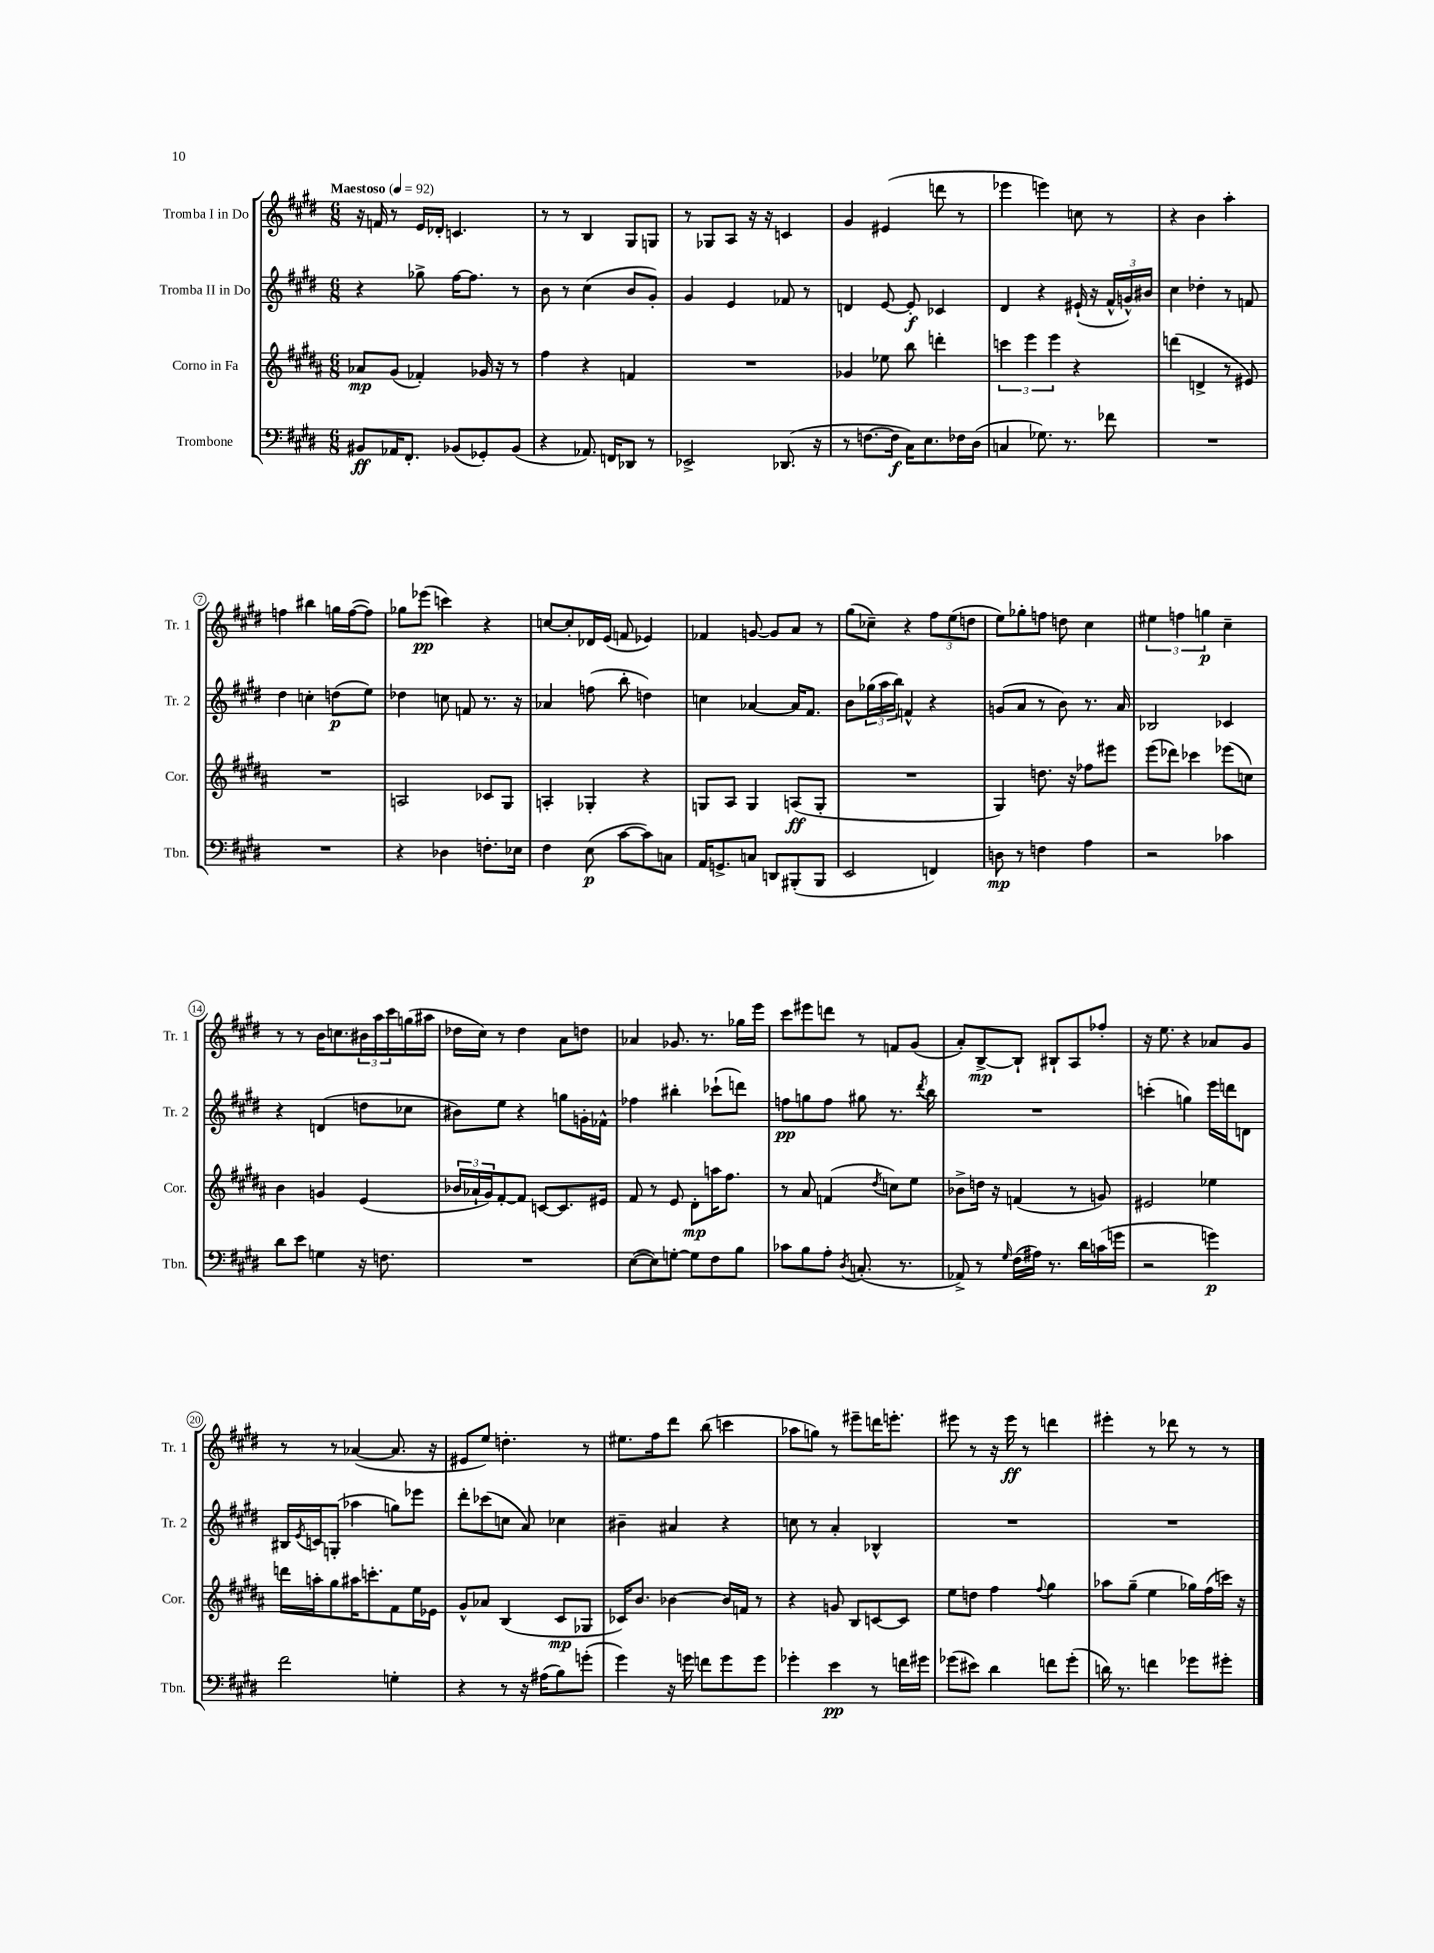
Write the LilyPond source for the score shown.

<<
\new StaffGroup <<
\new Staff = "s0" \with { instrumentName = "Tromba I in Do" shortInstrumentName = "Tr. 1" } {
    \clef treble \key e \major \numericTimeSignature \time 6/8 \tempo "Maestoso" 4 = 92
    r16 f'16 r8 e'16 des'16-. c'4. |
    r8 r8 b4 gis8 g8 |
    r8 ges8 a8 r16 r16 c'4 |
    gis'4 eis'4( d'''8 r8 |
    ees'''4 e'''4) c''8 r8 |
    r4 b'4 a''4-. |
    f''4 bis''4 g''16 f''16~( f''8) |
    ges''8 ees'''8\pp( c'''4) r4 |
    c''8~ c''8-. des'16 e'16( f'8 ees'4) |
    fes'4 g'8~ g'8 a'8 r8 |
    gis''8( ces''8--) r4 \tuplet 3/2 { fis''8 e''8( d''8 } |
    e''8) ges''8-. f''8 d''8 cis''4 |
    \tuplet 3/2 { eis''4 f''4 g''4\p } cis''4-- |
    r8 r8 b'16 c''8. \tuplet 3/2 { bis'16 a''16 cis'''16 } g''16( ais''16 |
    des''16 cis''16) r8 des''4 a'8 d''8 |
    aes'4 ges'8. r8. ges''16 e'''16 |
    cis'''8 eis'''8 d'''8 r8 f'8 gis'8( |
    a'8-.) b8~->\mp b8-! bis8-! a8 fes''8-. |
    r16 e''8. r4 aes'8 gis'8 |
    r8 r8 aes'4~( aes'8. r16 |
    eis'8 e''8) d''4.-. r8 |
    eis''8. fis''16 dis'''8 b''8( c'''4 |
    aes''8 g''8) r8 eis'''8-- d'''16 e'''8.-. |
    eis'''8 r8 r16 eis'''16\ff r8 d'''4 |
    eis'''4-. r8 des'''8 r8 r8 \bar "|." |
}
\new Staff = "s1" \with { instrumentName = "Tromba II in Do" shortInstrumentName = "Tr. 2" } {
    \clef treble \key e \major \numericTimeSignature \time 6/8
    r4 ges''8-> fis''16~ fis''8. r8 |
    b'8 r8 cis''4( b'8 gis'8-.) |
    gis'4 e'4 fes'8 r8 |
    d'4 e'8~ e'8-.\f ces'4 |
    dis'4 r4 eis'16-!( r16 \tuplet 3/2 { fis'16-^ g'16-^) bis'16 } |
    cis''4 des''4-. r8 f'8 |
    dis''4 c''4-. d''8\p( e''8) |
    des''4 c''8 f'8 r8. r16 |
    aes'4 f''8( b''8-. d''4) |
    c''4 aes'4~ aes'16 fis'8. |
    b'8 \tuplet 3/2 { ges''16( a''16 b''16) } f'4-^ r4 |
    g'8( a'8 r8 b'8) r8. a'16 |
    bes2 ces'4 |
    r4 d'4( d''8 ces''8 |
    bis'8) e''8 r4 g''8 g'16-. fes'16-^ |
    fes''4 bis''4-. ces'''8-!( d'''8) |
    f''8\pp g''8 f''8 gis''8 r8. \acciaccatura { dis'''8 } b''16 |
    R2. |
    c'''4-.( g''4) e'''16 d'''16 d'8 |
    bis16 \acciaccatura { e'8 } c'16 g8-.( aes''4 g''8) ees'''8 |
    dis'''8-. ces'''8( c''8 a'8) ces''4 |
    bis'4-- ais'4 r4 |
    c''8 r8 a'4-. bes4-^ |
    R2. |
    R2. \bar "|." |
}
\new Staff = "s2" \with { instrumentName = "Corno in Fa" shortInstrumentName = "Cor." } {
    \clef treble \key b \major \numericTimeSignature \time 6/8
    aes'8\mp gis'8( fes'4-.) ges'16 r16 r8 |
    fis''4 r4 f'4 |
    R2. |
    ges'4 ees''8 b''8 d'''4-. |
    \tuplet 3/2 { c'''4 e'''4 e'''4 } r4 |
    d'''4( d'4-> r8 eis'8) |
    R2. |
    a2 ces'8 gis8 |
    a4-. ges4-. r4 |
    g8 ais8 g4 a8\ff( g8-. |
    R2. |
    gis4) d''8. r16 fes''8 eis'''8 |
    e'''8( des'''8) ces'''4 ees'''8( c''8) |
    b'4 g'4 e'4( |
    \tuplet 3/2 { bes'16 aes'16-! gis'16) } fis'8~-. fis'8 c'8~ c'8. eis'16 |
    fis'8 r8 e'8 dis'8-.\mp a''16 fis''8. |
    r8 ais'8 f'4( \acciaccatura { dis''8 } c''8) e''8 |
    bes'8-> d''16 r16 f'4( r8 g'8) |
    eis'2 ees''4 |
    d'''16 a''16-. gis''8 ais''16 c'''8.-. fis'8 e''16 ees'16 |
    gis'8-^ aes'8 b4( cis'8\mp ges8 |
    ces'16) b'8. bes'4~ bes'16 f'16 r8 |
    r4 g'8 b8 c'8~ c'8 |
    e''8 d''8 fis''4 \appoggiatura { fis''8 } gis''4 |
    aes''8 gis''8--( e''4 ges''16) fis''16( c'''16) r16 \bar "|." |
}
\new Staff = "s3" \with { instrumentName = "Trombone" shortInstrumentName = "Tbn." } {
    \clef bass \key e \major \numericTimeSignature \time 6/8
    bis,8\ff aes,16 fis,8.-. bes,8( ges,8-.) bes,8( |
    r4 aes,8.) f,16 des,8 r8 |
    ees,2-> des,8.( r16 |
    r8 f8.~ f16\f cis16) e8. fes16 dis16( |
    c4 ges8.) r8. fes'8 |
    R2. |
    R2. |
    r4 des4 f8.-. ees16 |
    fis4 e8\p( cis'8~ cis'8) c8 |
    a,16 g,8.-> c8 d,8 bis,,8-.( bis,,8 |
    e,2 f,4) |
    d8\mp r8 f4 a4 |
    r2 ces'4 |
    dis'8 e'8 g4 r16 f8. |
    R2. |
    e8~( e8) g8~-. g8 fis8 b8 |
    ces'8 b8 a8-. \acciaccatura { dis8 } c8.-.( r8. |
    aes,8->) r8 \grace { gis16 } fis16( ais16) r8. dis'16 c'16( g'16 |
    r2 g'4\p) |
    fis'2 g4-. |
    r4 r8 r16 ais16( b8) g'8-.( |
    gis'4) r16 g'16 f'8 g'8 g'8 |
    ges'4-. e'4\pp r8 f'16 gis'16 |
    ges'8( eis'8) dis'4 f'8 ges'8-.( |
    d'16) r8. f'4 ges'8 gis'8-. \bar "|." |
}
>>
>>
\layout { \context { \Score \override BarNumber.stencil = #(make-stencil-circler 0.1 0.3 ly:text-interface::print) } }
